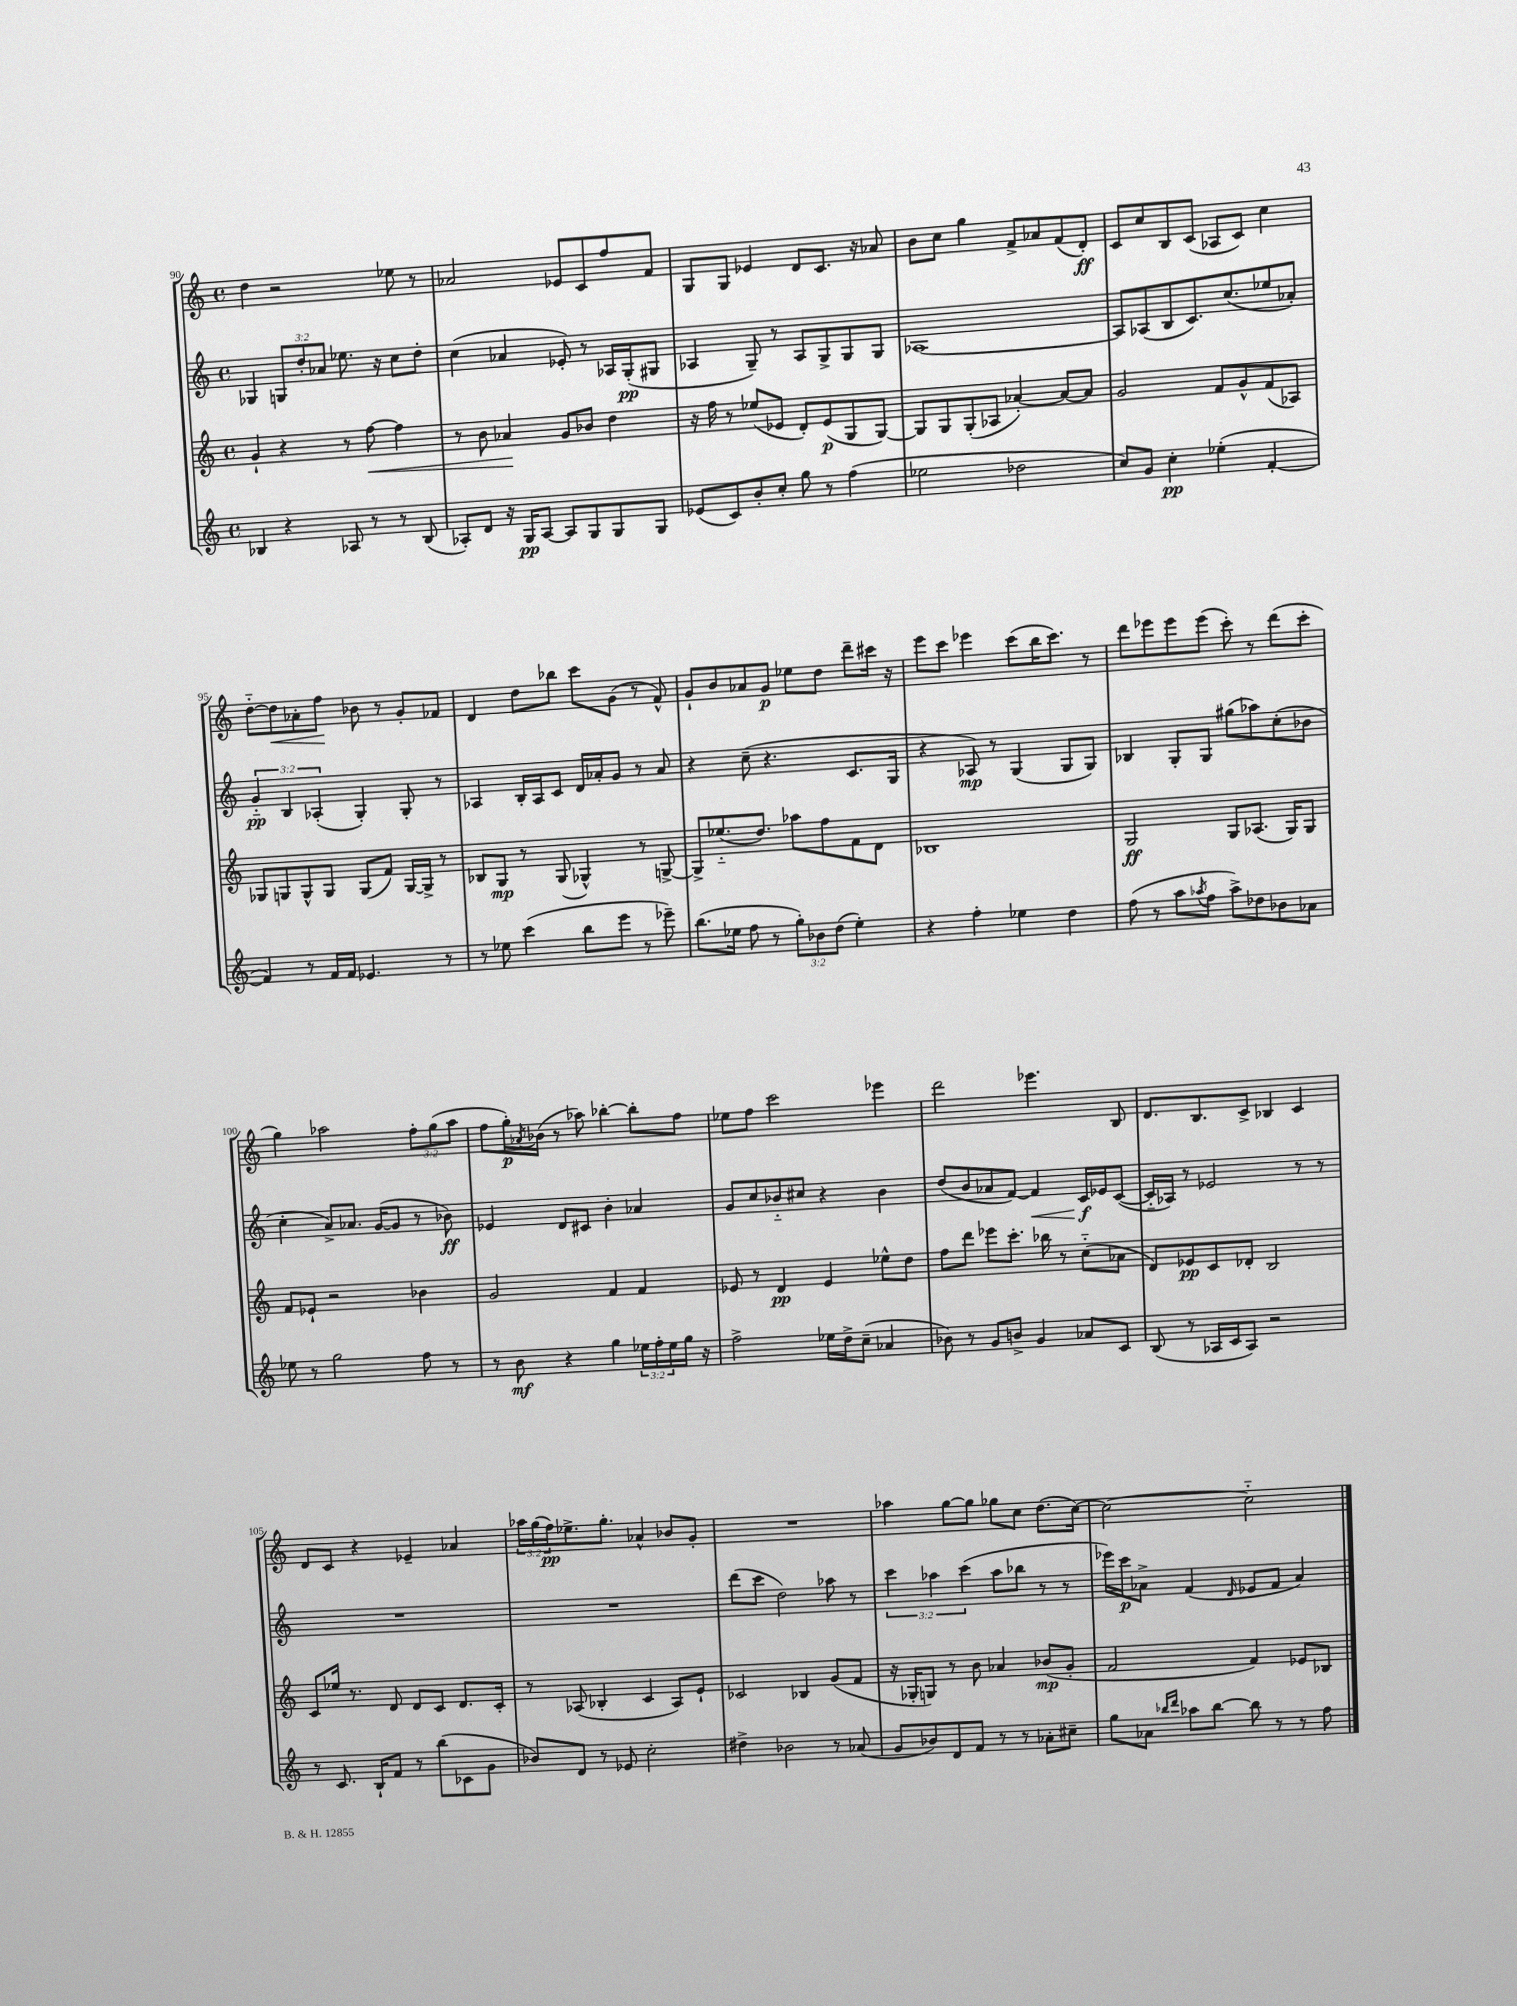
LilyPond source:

<<
\new StaffGroup <<
\new Staff = "s0" {
    \clef treble \key c \major \defaultTimeSignature \time 4/4 \override Staff.TupletNumber.text = #tuplet-number::calc-fraction-text
    d''4 r2 ees''8 r8 |
    aes'2 ees'8 c'8 f''8 f'8 |
    g8 g8 ees'4 d'8 c'8. r16 aes'8 |
    b'8 c''8 g''4 f'8-> aes'8 f'8( d'8-.\ff) |
    c'8 c''8 b8 c'8( aes8 c'8) c''4 |
    d''8~-_ d''8\< aes'8-. f''8\! bes'8 r8 g'8-. fes'8 |
    d'4 d''8 bes''8 c'''8 g'8( r8 f'8-^) |
    g'8-! b'8 aes'8 g'8\p ees''8 d''8 d'''8-- cis'''16 r16 |
    e'''8 c'''8 ees'''4 c'''8( b''16 c'''8.) r8 |
    d'''8 ees'''8 ees'''8 ees'''8( c'''8-.) r8 d'''8( c'''8-. |
    g''4) aes''2 \tuplet 3/2 { f''8-. g''8( aes''8 } |
    f''8 g''16-.\p) \acciaccatura { aes'8 } bes'16( r8 aes''8) bes''4~-. bes''8-. f''8 |
    ees''8 f''8 c'''2 ees'''4 |
    d'''2 ees'''4. b8 |
    d'8. b8. c'8-> bes4 c'4 |
    d'8 c'8 r4 ees'4-- aes'4 |
    \tuplet 3/2 { aes''16 g''16( f''16\pp) } ees''8.-> g''8.-. aes'4-^ bes'8 g'8-. |
    R1 |
    aes''4 g''8~ g''8 ges''8 c''8 d''8.( c''16~) |
    c''2~ c''2-_ \bar "|." |
}
\new Staff = "s1" {
    \clef treble \key c \major \defaultTimeSignature \time 4/4 \override Staff.TupletNumber.text = #tuplet-number::calc-fraction-text
    ges4 \tuplet 3/2 { g8 d''8-. aes'8 } ees''8. r16 c''8 d''8-. |
    c''4( aes'4 ees'8-.) r8 aes16 g16-.\pp( gis8 |
    aes4 g8--) r8 aes8 g8-> g8 g8 |
    aes1~ |
    aes8 aes8( b8 c'8.) c''8.( ees''8 aes'8-.) |
    \tuplet 3/2 { g'4-_\pp b4 aes4-.( } g4-.) g8-. r8 |
    aes4 b16-. aes16 c'8 d'16 aes'16-. g'8 r8 aes'8 |
    r4 c''8--( r4. c'8. g16 |
    r4 aes8\mp) r8 g4( g8 g8) |
    bes4 g8-. g8 gis''8( aes''8) c''8-.( bes'8 |
    c''4-. a'8->) aes'8. g'16~( g'8 r8 bes'8\ff) |
    ees'4 d'8 cis'8 b'4-. aes'4 |
    g'8 c''8 bes'8-_ cis''8 r4 bes'4 |
    d''8( b'8 aes'8 f'8~) f'4\< c'16\f\! ees'16 c'8~( |
    c'16-_ aes16) r8 ees'2 r8 r8 |
    R1 |
    R1 |
    d'''8( c'''8 d''2) aes''8 r8 |
    \tuplet 3/2 { c'''4 aes''4 c'''4( } aes''8 bes''8 r8 r8 |
    ees'''16) c'''16\p aes'8-> f'4( \grace { d'16 } ees'8 f'8 aes'4) \bar "|." |
}
\new Staff = "s2" {
    \clef treble \key c \major \defaultTimeSignature \time 4/4
    g'4-! r4 r8 f''8~\< f''4 |
    r8 b'8 aes'4\! g'8 bes'8 d''4 |
    r16 f''16 r8 ees''8( ees'8 d'8-.) ees'8\p( g8 g8~) |
    g8 g8 g8-.( aes8 aes'4~-.) aes'8~ aes'8 |
    g'2 f'8 g'8-^ f'8( aes8) |
    ges8 g8 g8-^ g8 g8( f'8) g16~ g16-> r8 |
    bes8 g8\mp r8 g8( ges4-^) r8 g8~-> |
    g8-> ees''8.-_( d''8.) aes''8 f''8 f'8 d'8 |
    bes1 |
    g2\ff g8 aes8.( g16) g8 |
    f'8 ees'8-! r2 bes'4 |
    g'2 f'4 f'4 |
    ees'8 r8 d'4\pp ees'4 ees''8-^ d''8 |
    f''8 d'''8 ees'''8 c'''8.-. bes''16 r8 c''8-_( aes'8 |
    d'8) ees'8\pp c'8 des'8-. b2 |
    c'8 ees''16 r8. d'8 d'8 c'8 d'8. c'16-. |
    r8 aes8( bes4-. c'4 aes8) e'8-! |
    ces'2 bes4 g'8( f'8 |
    r16 ges16-. g8) r8 b'8 aes'4 bes'8\mp( g'8-. |
    f'2 f'4) ees'8 bes8 \bar "|." |
}
\new Staff = "s3" {
    \clef treble \key c \major \defaultTimeSignature \time 4/4 \override Staff.TupletNumber.text = #tuplet-number::calc-fraction-text
    bes4 r4 aes8 r8 r8 bes8( |
    aes8-.) d'8 r16 g16\pp aes8~ aes8 g8 g8 g8 |
    ees'8( c'8) b'8-. c''8-. g''8 r8 f''4( |
    ees''2 des''2 |
    c''8) g'8 c''4-.\pp ees''4-.( f'4~-. |
    f'4) r8 f'16 f'16 ees'4. r8 |
    r8 ees''8 c'''4( b''8 e'''8 r8 ees'''8--) |
    b''8.( ees''16 f''8 r8 \tuplet 3/2 { g''8-.) bes'8 d''8( } ees''4-.) |
    r4 f''4-. ees''4 d''4 |
    f''8( r8 a''8 \acciaccatura { aes''8 } f''8 aes''8->) des''8 bes'8 aes'8 |
    ees''8 r8 g''2 f''8 r8 |
    r8 b'8\mf r4 g''4 \tuplet 3/2 { ees''16 f''16-. ees''16 } g''16 r16 |
    f''2-> ees''16 d''16-> c''8--( aes'4 |
    bes'8) r8 g'8 b'8-> g'4 aes'8 c'8 |
    b8( r8 aes16 c'16 aes8) r2 |
    r8 c'8. b16-! f'8 r8 b''8( ces'8 g'8 |
    bes'8) d'8 r8 ees'8 c''2-. |
    dis''4-> bes'2 r8 aes'8( |
    g'8 bes'8) d'8 f'8 r8 r8 aes'8-. cis''8-- |
    g''8 aes'8 \grace { bes''16 d'''16 } aes''8 bes''8~ bes''8 r8 r8 f''8 \bar "|." |
}
>>
>>
\layout { \context { \Score currentBarNumber = #90 } }
